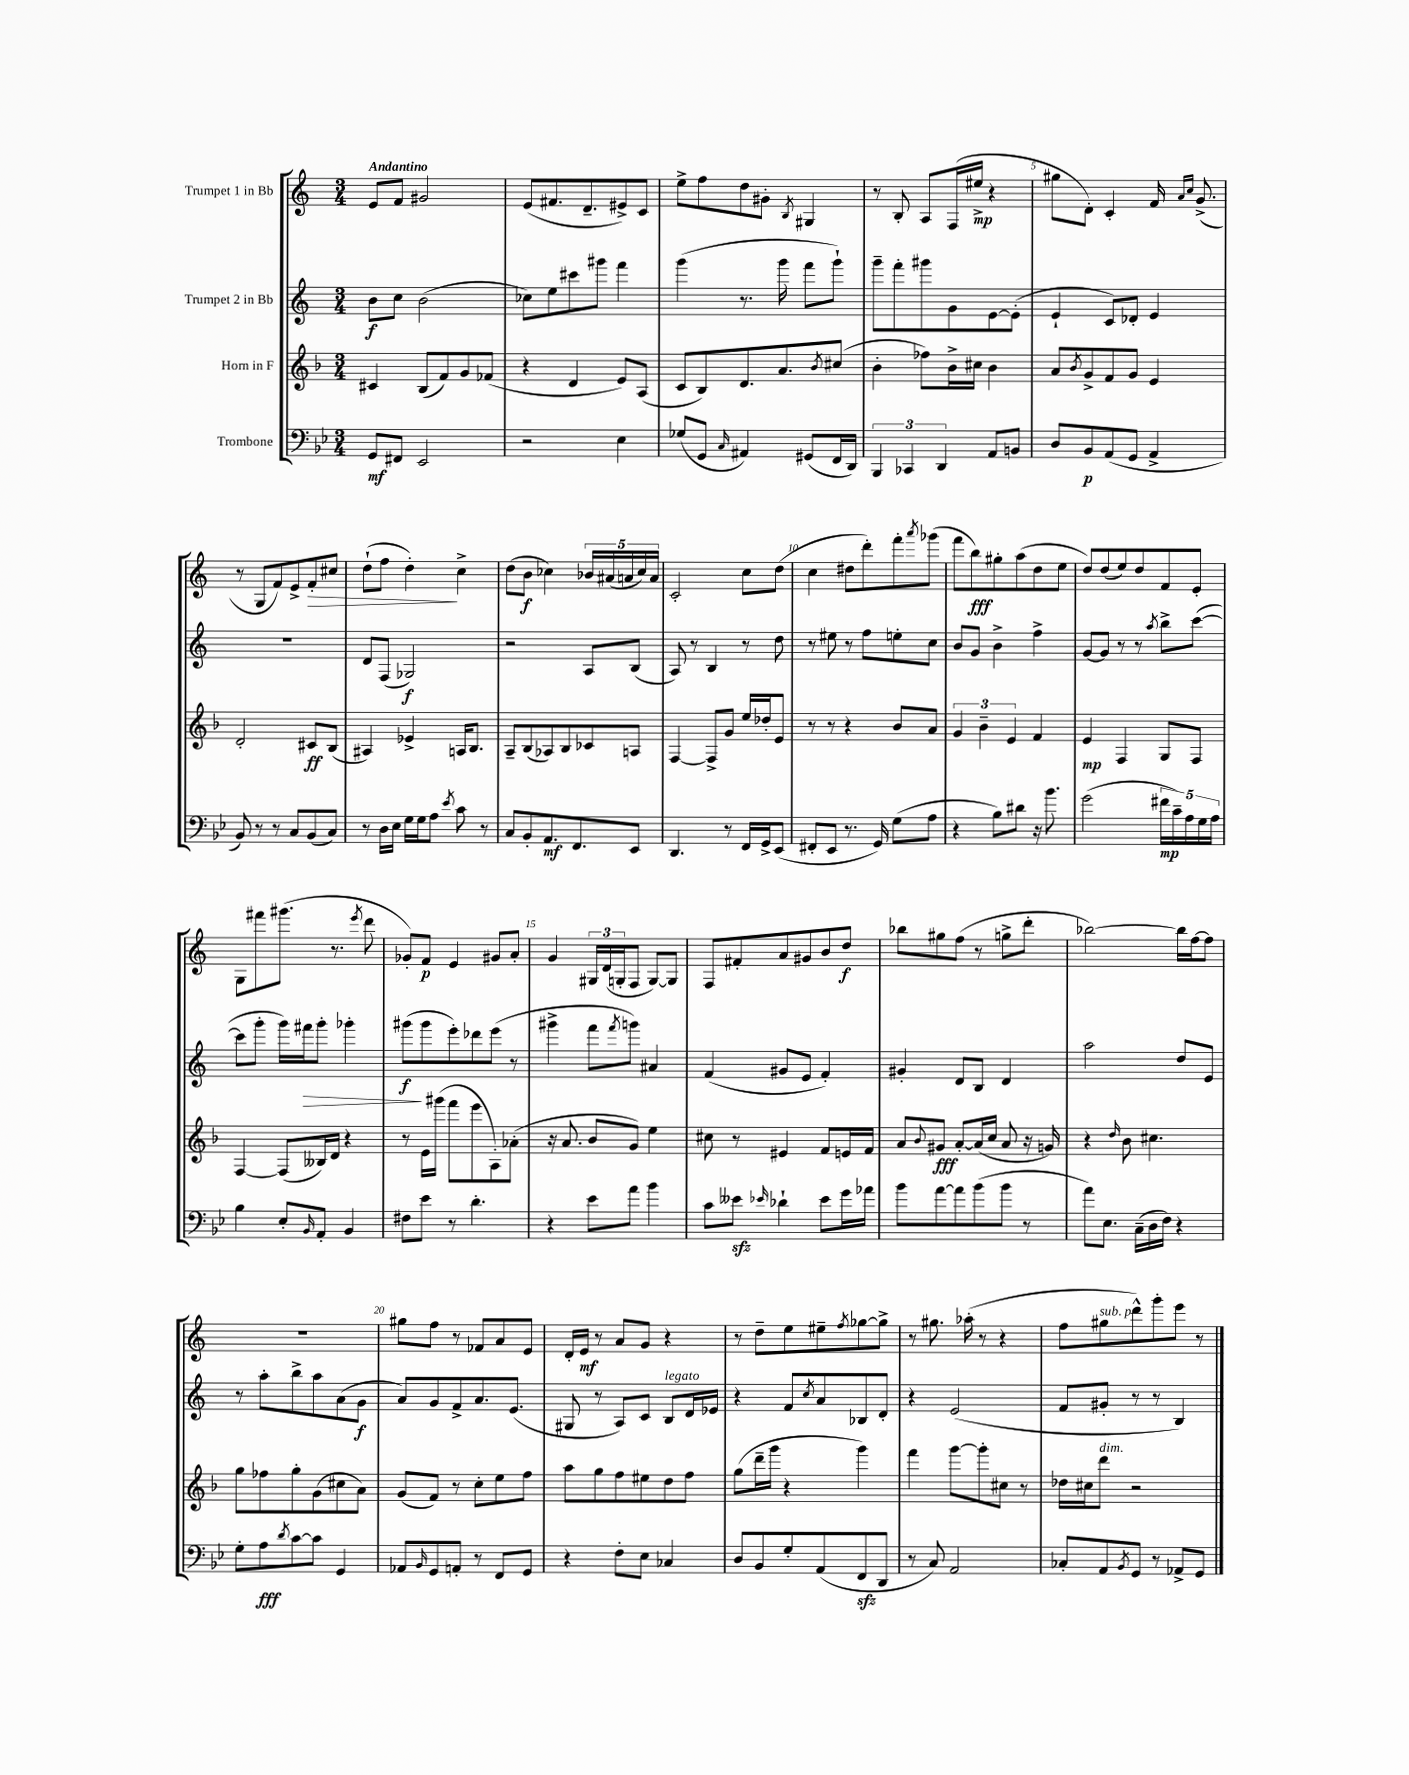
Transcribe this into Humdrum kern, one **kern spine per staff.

**kern	**kern	**kern	**kern
*staff4	*staff3	*staff2	*staff1
*clefF4	*clefG2	*clefG2	*clefG2
*k[b-e-]	*k[b-]	*k[]	*k[]
*M3/4	*M3/4	*M3/4	*M3/4
8GG	4c#	8b	8e
8FF#	.	8cc	8f
2EE-	(8B-	(2b	2g#
.	8f)	.	.
.	8g	.	.
.	(8f-	.	.
=	=	=	=
2r	4r	8cc-)	(8e
.	.	8ee	8.f#
.	4d	8ccc#	.
.	.	.	8.d~
.	.	8ggg#	.
4E-	8e)	4fff	8e#^)
.	(8A	.	8c
=	=	=	=
(8G-	8c	(4ggg	8ee^
8GG	8B-)	.	8ff
16qqC	.	.	.
4AA#)	8.d	8.r	8dd
.	.	.	8g#'
.	8.a	16ggg	.
.	.	.	8qB
(8GG#	.	8fff	4G#
.	8qb-	.	.
16FF	(8cc#	8ggg`)	.
16DD)	.	.	.
=	=	=	=
6BBB-	4b-'	8ggg~	8r
.	.	8fff'	8B'
6CC-	.	.	.
.	8ff-)	8ggg#	8A
6DD	.	.	.
.	16b-^	8g	(16F
.	16cc#	.	16ee#^
8AA	4b-	[8e	4r
8BB	.	(8e']	.
=	=	=	=
8D	8a	4e`	8gg#
.	8qb-	.	.
8BB-	8g^	.	8d')
(8AA	8f	8c)	4c'
8GG	8g	8d-'	.
4AA^	4e	4e	16f
.	.	.	16qqa
.	.	.	16qqcc
.	.	.	(8.g^
=	=	=	=
8BB-)	2d'	2.r	8r
8r	.	.	8G
8r	.	.	8f)
8C	.	.	8e^
(8BB-	8c#	.	8f'
8C)	(8B-	.	8cc#
=	=	=	=
8r	4A#)	8d	(8dd`
16D	.	(8F	8ff
16E-	.	.	.
16G	4e-^	2G-)	4dd')
16G	.	.	.
8A	.	.	.
8qe-	.	.	.
8c	16A	.	4cc^
.	8.B-	.	.
8r	.	.	.
=	=	=	=
8C	8A~	2r	(8dd
8BB-'	(8B-	.	8b
8.AA	8A-)	.	4cc-)
.	8B-	.	.
8.FF	.	.	.
.	8c-	8A	20b-
.	.	.	(20a#
.	.	.	20a
8EE-	8A	(8B	.
.	.	.	20cc-)
.	.	.	20a
=	=	=	=
4.DD	[4F	8A)	2c'
.	.	8r	.
.	8F^]	4B	.
8r	8g	.	.
16FF	16ee	8r	8cc
16GG^	16dd-'	.	.
(8EE-	8e	8dd	(8dd
=	=	=	=
8FF#'	8r	8r	4cc
8EE-	8r	8ee#	.
8.r	4r	8r	8dd#
.	.	8ff	8ddd')
16GG)	.	.	.
(8G	8b-	8ee'	8fff'
.	.	.	8qaaa
8A	8a	8cc	(8ggg-
=	=	=	=
4r	6g	8b	8fff
.	.	8g	8bb)
.	6b-~	.	.
8B-)	.	4b^	8gg#'
.	6e	.	.
8d#	.	.	(8aa
16r	4f	4ff^	8dd
8.b-	.	.	.
.	.	.	8ee
=	=	=	=
(2g	4e	[8g	8dd)
.	.	8g]	(8dd
.	4F	8r	8ee)
.	.	8r	8dd
.	.	8qaa	.
20f#	8G	8bb^	8f
20c~)	.	.	.
20A	.	.	.
.	8F	([8ccc	8e'
20G	.	.	.
20A	.	.	.
=	=	=	=
4B-	[4F	8ccc]	8G
.	.	8ggg'	8fff#
8E-'	(8F]	16ggg)	(8.ggg#
.	.	16fff#	.
16qqBB-	.	.	.
8AA'	16B--)	8ggg'	.
.	16d	.	8.r
4BB-	4r	4ggg-'	.
.	.	.	8qeee
.	.	.	8ddd
=	=	=	=
8F#	8r	(8ggg#	8g-')
8e-	16e	8ggg#	8f
.	(16ggg#	.	.
8r	8fff	8eee')	4e
4.d'	8eee	8ddd-	.
.	8A')	(8eee	8g#
.	(8a-'	8r	8a'
=	=	=	=
4r	16r	4ggg#^	4g
.	8.a	.	.
8e-	8b-	8fff	24G#
.	.	.	(24d
.	.	.	24G'
.	.	8qfff	.
8a	8g)	8ggg)	8F
4b-	4ee	4a#	[8G)
.	.	.	8G]
=	=	=	=
8c	8cc#	(4f	8F
8e--	8r	.	8f#'
16qqe-	.	.	.
4d-`	4e#	8g#	8a
.	.	8e	8g#
8e-	8f	4f')	8b
16g	16e	.	8dd
16a-	16f	.	.
=	=	=	=
8b-	8a	4g#'	8bb-
.	8qqb-	.	.
[8a	8g#	.	8gg#
8a]	[8a'	8d	(8ff
(8b-	(16a]	8B	8r
.	16cc	.	.
8b-	8a	4d	8gg^
8r	16r	.	8ddd'
.	16g)	.	.
=	=	=	=
8a)	4r	2aa	[2bb-)
8.E-	.	.	.
.	16qqdd	.	.
.	8b-	.	.
(16C~	.	.	.
16D	4.cc#	.	.
16F)	.	.	.
4r	.	8dd	16bb-]
.	.	.	[16ff
.	.	8e	8ff]
=	=	=	=
8G'	8gg	8r	2.r
8A	8ff-	8aa'	.
8qd	.	.	.
[8c	8gg'	8bb^	.
8c]	(8g	8aa	.
4GG	8cc#	(8a	.
.	8a)	8g	.
=	=	=	=
8AA-	(8g	8a)	8gg#
16qqBB-	.	.	.
8GG	8f)	8g	8ff
8AA'	8r	8f^	8r
8r	8cc'	8.a	8f-
8FF	8ee	.	8a
.	.	(8.e	.
8GG	8ff	.	8e
=	=	=	=
4r	8aa	8G#	16d'
.	.	.	16e
.	8gg	8r	8r
8F'	8ff	8A)	8a
8E-	8ee#	8c	8g
4C-	8dd	8B	4r
.	8ff	16d	.
.	.	16e-	.
=	=	=	=
8D	(8gg	4r	8r
8BB-	16ddd~	.	8dd~
.	16ggg	.	.
8G'	4r	8f	8ee
.	.	8qcc	.
(8AA	.	8a	8ee#~
.	.	.	8qff
8FF	4ggg)	8B-	[8gg-
8DD	.	8d'	8gg-^]
=	=	=	=
8r	4fff	4r	8r
8C)	.	.	8.gg#
2AA	[8ggg	(2e	.
.	.	.	(16aa-'
.	8ggg']	.	8r
.	8cc#	.	4r
.	8r	.	.
=	=	=	=
8C-'	16dd-	8f	8ff
.	16cc#	.	.
8AA	8ddd	8g#'	8gg#
8qBB-	.	.	.
8GG	2r	8r	8ddd^^)
8r	.	8r	8ggg'
8AA-^	.	4B)	8eee
8GG	.	.	8r
==	==	==	==
*-	*-	*-	*-
